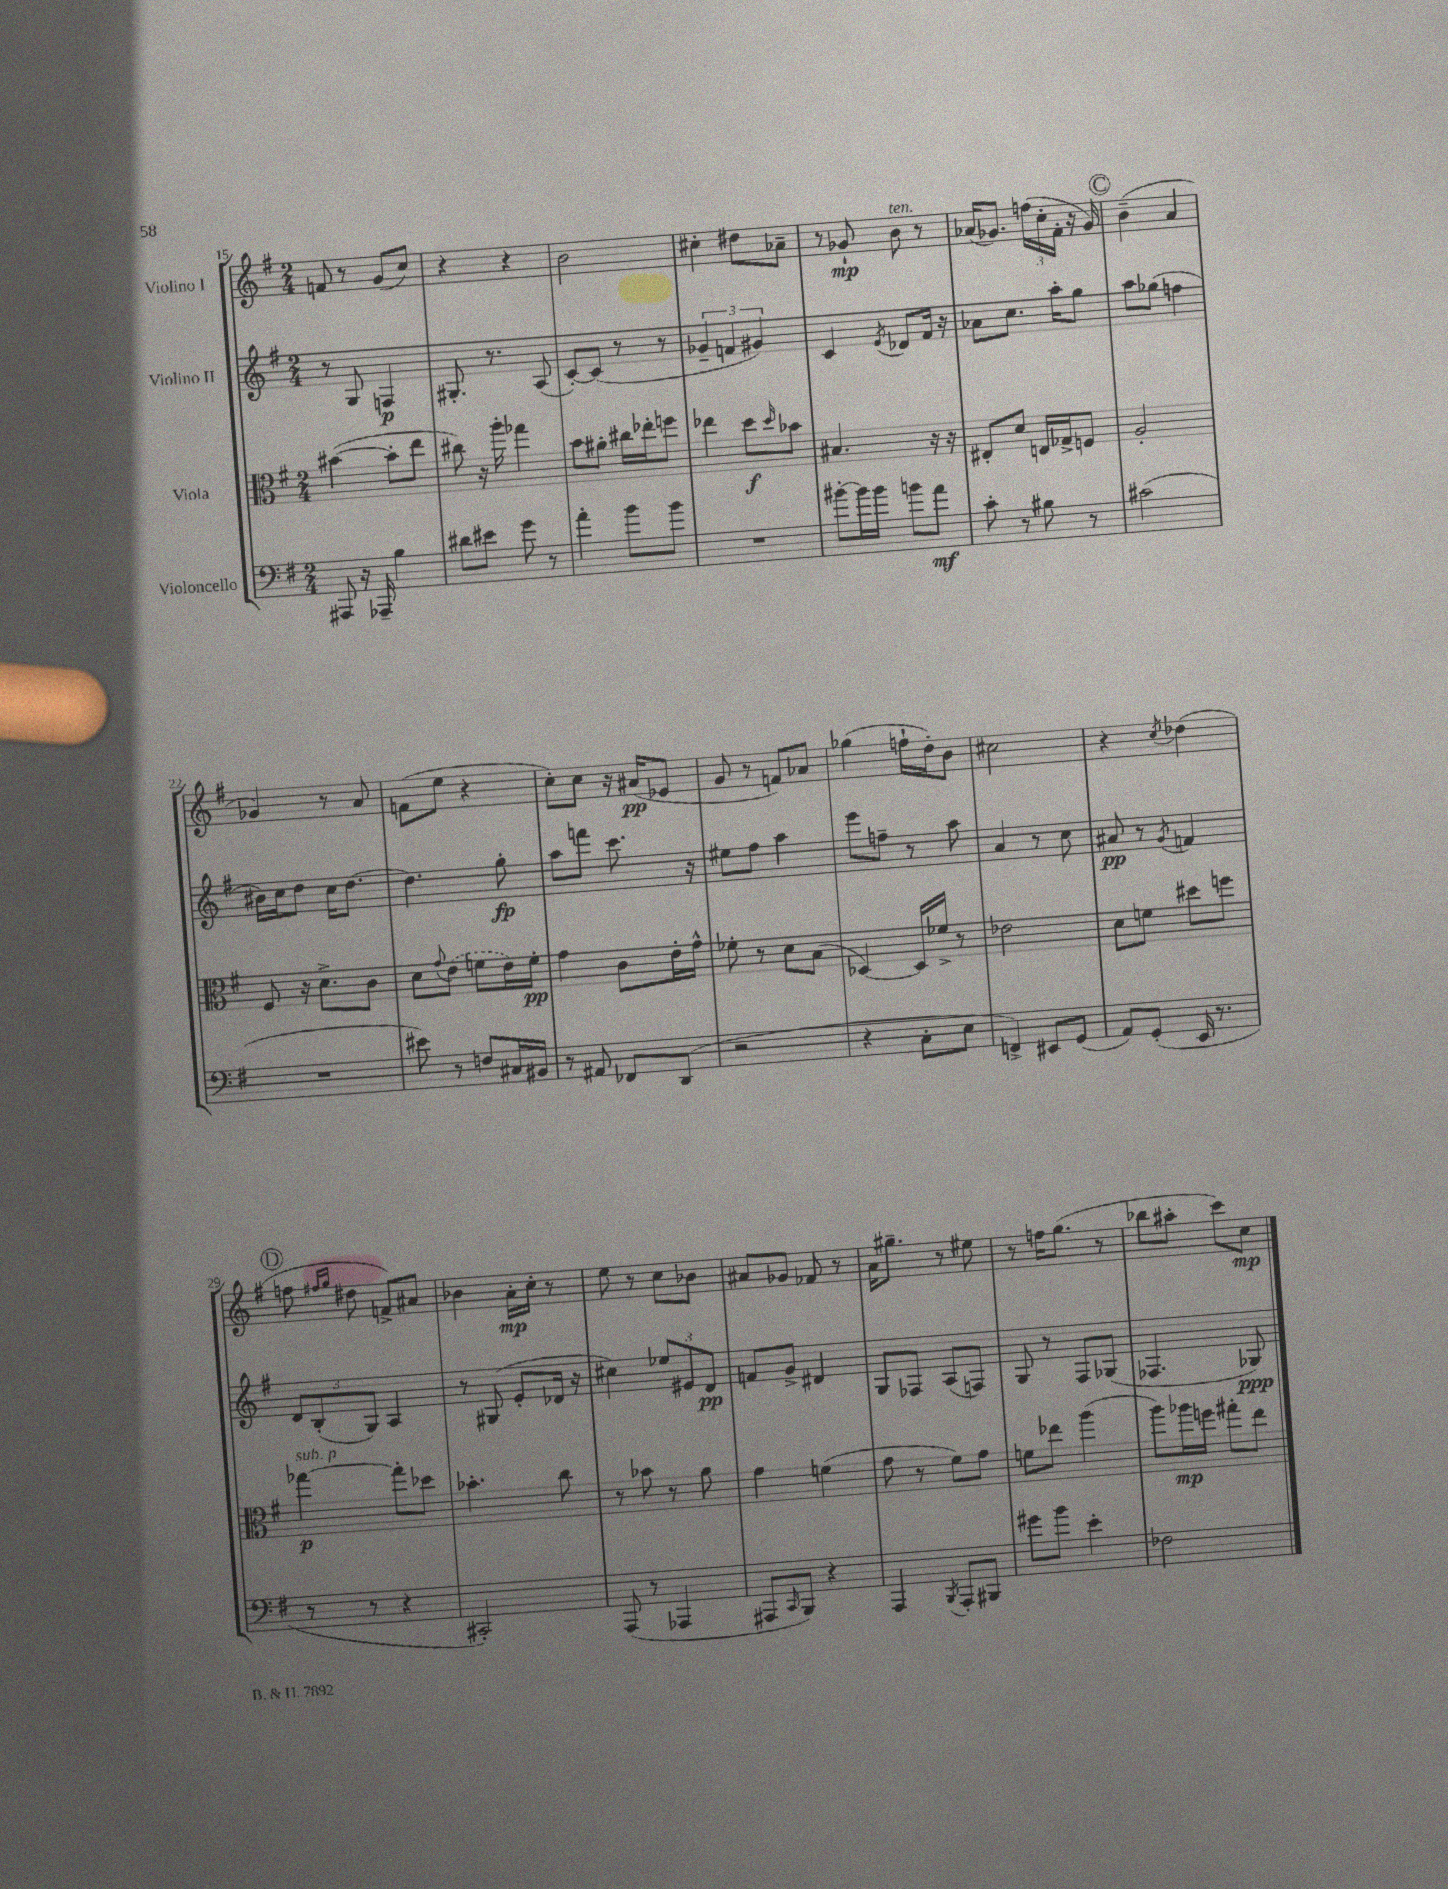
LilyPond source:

<<
\new StaffGroup <<
\new Staff = "s0" \with { instrumentName = "Violino I" } {
    \clef treble \key g \major \numericTimeSignature \time 2/4
    f'8 r8 g'8( c''8) |
    r4 r4 |
    b'2 |
    cis''4-. dis''8 aes'8-- |
    r8 ges'8-!\mp b'8^\markup { \italic "ten." } r8 |
    aes'16( ges'8.) \tuplet 3/2 { f''16( c''16-. fis'16-. } r16 ges'16) |
    \mark \markup { \circle "C" } b'4--( a'4 |
    ges'4) r8 a'8 |
    f'8( e''8 r4 |
    c''8-.) c''8 r16 ais'16\pp( ees'8 |
    g'8 r8 f'8) aes'8 |
    ges''4( f''16-! d''16-.) b'8 |
    cis''2 |
    r4 \acciaccatura { c''8 } des''4( |
    \mark \markup { \circle "D" } f''8 \grace { fis''16 g''16 } dis''8 f'8->) ais'8 |
    bes'4 a'16-.\mp c''16-. r8 |
    e''8 r8 c''8 bes'8 |
    ais'8 ges'8 fes'8 r8 |
    a'16 gis''8.-- r8 eis''8 |
    r8 f''16 g''8.( r8 |
    bes''8 ais''8-. c'''8) c''8\mp \bar "|." |
}
\new Staff = "s1" \with { instrumentName = "Violino II" } {
    \clef treble \key g \major \numericTimeSignature \time 2/4
    r8 g8 f4\p |
    gis8.-. r8. a8( |
    c'8~-.) c'8( r8 r8 |
    \tuplet 3/2 { ges'4-- f'4 gis'4) } |
    c'4 \acciaccatura { e'8 } des'8 fis'16 r16 |
    aes'8 c''8. a''16-. g''8 |
    \mark \markup { \circle "C" } a''8 ges''8( f''4 |
    bis'16) c''16 d''8 c''16 d''8.~ |
    d''4. g''8-.\fp |
    a''8 f'''8 c'''8. r16 |
    eis''8 fis''8 a''4 |
    e'''8 f''8-- r8 a''8 |
    a'4 r8 c''8 |
    ais'8\pp r8 \acciaccatura { g'8 } f'4 |
    \mark \markup { \circle "D" } \tuplet 3/2 { d'8 b8-.( g8) } a4 |
    r8 gis8( e'8-. des'16 r16 |
    cis''4) \tuplet 3/2 { ees''8 eis'8 d'8\pp } |
    f'8 g'8-> dis'4 |
    g8 fes8 a8( f8) |
    g8 r8 fis8 ges8( |
    fes4. ges8\ppp) \bar "|." |
}
\new Staff = "s2" \with { instrumentName = "Viola" } {
    \clef alto \key g \major \numericTimeSignature \time 2/4
    bis'4~( bis'8-. e''8 |
    cis''8) r16 a''16-. ges''4 |
    b'8 ais'8-. cis''16 ees''16-. f''8 |
    ees''4 d''8\f \grace { d''16 } bes'8 |
    bis4. r16 r16 |
    eis8-. d'8 e16 ges16-> f8 |
    \mark \markup { \circle "C" } a2-. |
    fis8 r16 d'8.-> c'8 |
    d'8 \appoggiatura { g'8 } \once \slurDashed e'8( f'8 e'16) f'16-.\pp |
    g'4 c'8 e'16-. g'16-^ |
    fes'8-. r8 d'8 b8( |
    des4~) des16 fes'16-> r8 |
    ees'2 |
    d'8 f'8 dis''8 f''8 |
    \mark \markup { \circle "D" } ges''4~\p^\markup { \italic "sub. p" } ges''8-. des''8 |
    bes'4.-. c''8 |
    r8 bes'8 r8 a'8 |
    g'4 f'4( |
    g'8 r8 fis'8) g'8 |
    f'8 ees''8 a''4( |
    a''8) aes''16\mp f''16 gis''8-. e''8 \bar "|." |
}
\new Staff = "s3" \with { instrumentName = "Violoncello" } {
    \clef bass \key g \major \numericTimeSignature \time 2/4
    ais,,8 r16 aes,,16-- b4 |
    dis'8 eis'8 g'8 r8 |
    a'4-. b'8 b'8 |
    R2 |
    bis'8~-. bis'16 bis'16 b'8 a'8\mf |
    c'8-. r8 bis8 r8 |
    \mark \markup { \circle "C" } cis'2( |
    R2 |
    eis'8) r8 f8 cis16 bis,16 |
    r8 ais,8 fes,8 d,8( |
    r2 |
    r4 c8-. e8 |
    f,4->) eis,8 g,8( |
    a,8) g,8-.( e,16 r8. |
    \mark \markup { \circle "D" } r8 r8 r4 |
    cis,2-.) |
    a,,8( r8 aes,,4 |
    ais,,8 \grace { c,16 } b,,8) r4 |
    a,,4 \acciaccatura { b,,8 } a,,8-. bis,,8 |
    gis'8 b'8 e'4-. |
    fes2 \bar "|." |
}
>>
>>
\layout { \context { \Score currentBarNumber = #15 } }
